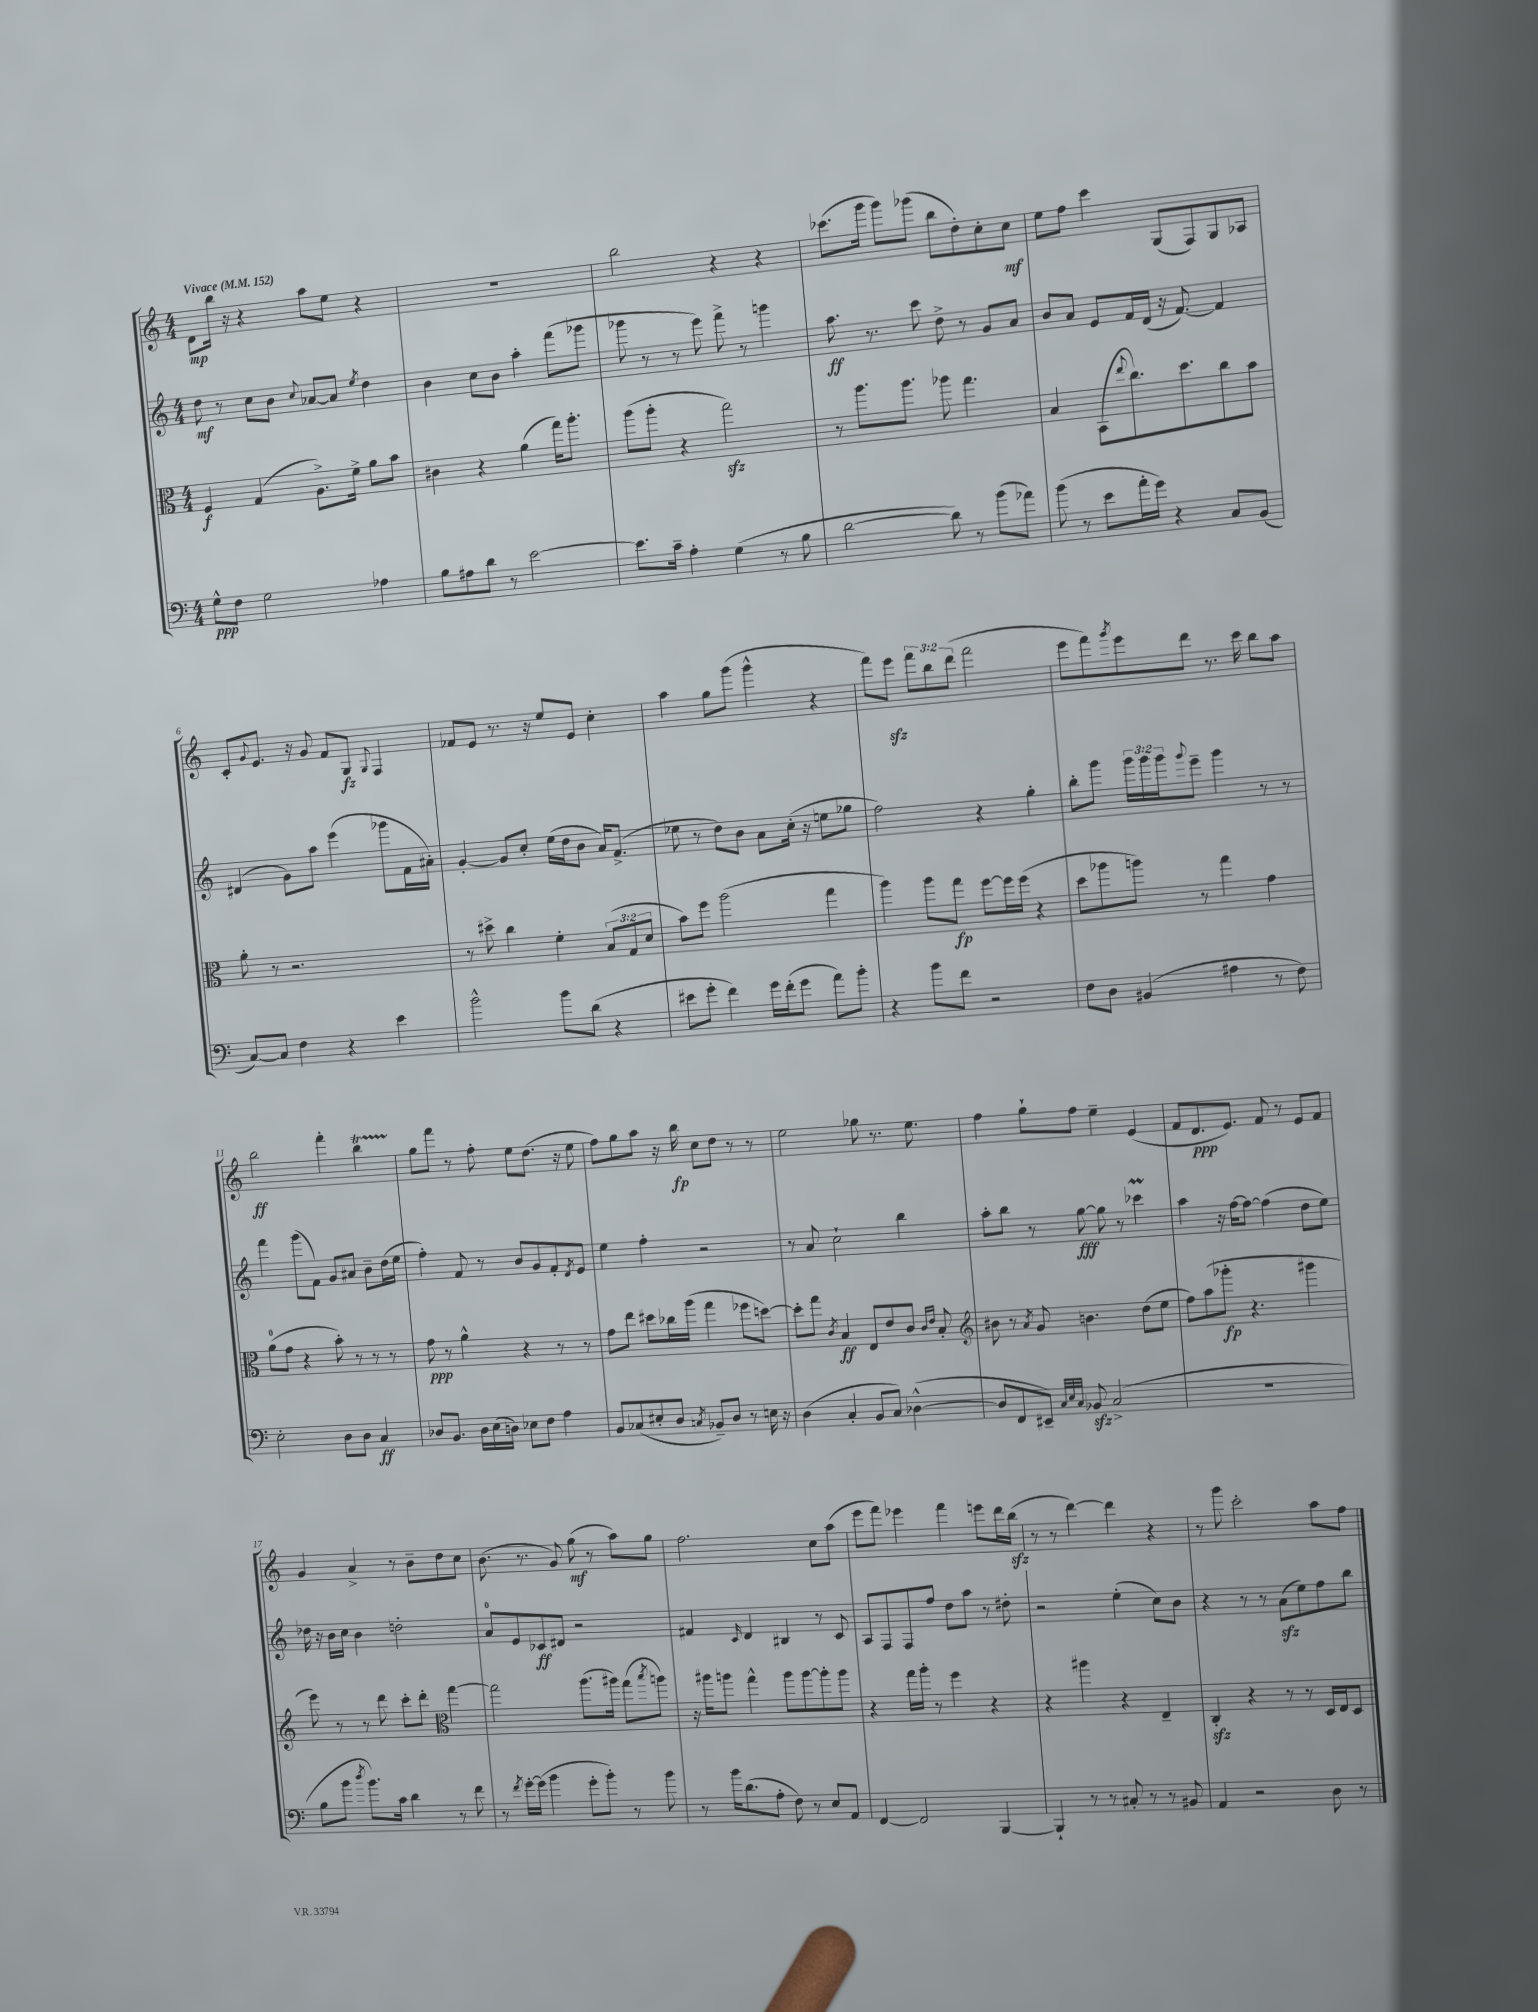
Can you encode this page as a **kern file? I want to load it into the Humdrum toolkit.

**kern	**kern	**kern	**kern
*staff4	*staff3	*staff2	*staff1
*clefF4	*clefC3	*clefG2	*clefG2
*k[]	*k[]	*k[]	*k[]
*M4/4	*M4/4	*M4/4	*M4/4
*MM152	*MM152	*MM152	*MM152
8G^^	4F	8dd	8d
8F	.	8r	16bb
.	.	.	16r
2G	(4G	8cc	4r
.	.	8b	.
.	.	8qqcc	.
.	8.A^)	[8a-	8aa
.	.	8a-]	8ee
.	16f^	.	.
.	.	8qee	.
4A-	8a	4dd	4r
.	8b	.	.
=	=	=	=
8B	4c#	4b	1r
8A#	.	.	.
8d	4r	8cc	.
8r	.	8b	.
[2e	(4a	4aa'	.
.	16gg)	(8fff	.
.	8.aa'	.	.
.	.	8ggg-	.
=	=	=	=
8.e]	(8aa	8ggg-	2bb
.	8aa'	8r	.
16c~	.	.	.
4A'	4r	8r	.
.	.	8eee)	.
(4G	2gg)	8fff^	4r
.	.	8r	.
8r	.	4ggg	4r
8B	.	.	.
=	=	=	=
[2d	8r	8.aa	(8.ccc-
.	8.aa	.	.
.	.	8.r	16ggg
.	.	.	8ggg)
.	8.aa	.	.
.	.	8ccc	(8ggg-
8d])	8aa-	8dd^	8bb
8r	4.gg	8r	8dd')
(8b	.	8g	8cc'
8a-)	.	8a	8cc
=	=	=	=
(8b	4B	8b	8ee
8r	.	8a	8ff
8e	(8BB	8e	4ccc
.	8qqee	.	.
16a'	8.cc)	16f	.
16g)	.	(16d	.
4r	.	16r	(8G
.	8.dd	[8.f)	.
.	.	.	8F)
8C	8cc	4f]	8G
(8BB	8b	.	8A-
=	=	=	=
[8C)	8a'	(4d#	8c'
.	.	.	8qqg
8C]	8r	.	8.e
4F	2.r	8g)	.
.	.	.	16r
.	.	8aa	8g
4r	.	(4eee	8f
.	.	.	8G
.	.	.	8qqG
4e	.	8ggg-	4F
.	.	16f	.
.	.	16a#')	.
=	=	=	=
2b^^	8r	[4g'	8f-
.	8dd#^	.	8e
.	4cc	8g]	8.r
.	.	8cc'	.
.	.	.	16r
8b	4f'	(16ee	8ee
.	.	16dd	.
(8d	.	8b	8e
4r	(12B	16a)	4cc'
.	.	(8.f^	.
.	12G	.	.
.	12d	.	.
=	=	=	=
8e#	8b)	8ee-	4aa
8g'	8ff	8r	.
4f)	(2aa	8dd)	8gg
.	.	8b	(8ggg
16g	.	8a	4ggg^^
(16f'	.	.	.
8g	.	(16cc'	.
.	.	16r	.
8a)	4gg	8ee	4r
8b'	.	8gg-	.
=	=	=	=
4r	4aa)	2ff)	8fff)
.	.	.	8eee
8b	8aa	.	12fff
.	.	.	12bb
8f	8gg	.	.
.	.	.	(12ddd
2r	[8ff	4r	2fff
.	16ff]	.	.
.	(16ff	.	.
.	4r	4gg'	.
=	=	=	=
8F	8dd	8bb'	8eee
8D	8aa-	8ggg	8fff)
.	.	.	8qggg
(4BB#	8aa)	24ggg	8eee
.	.	24ggg	.
.	.	24ggg	.
.	.	8qqggg	.
.	8r	8eee~	8ddd
4A#	4gg	4ggg	8.r
.	.	.	16ccc
8r	4g	8r	8bb
8F)	.	8r	8aa
=	=	=	=
2E'	(8a	4fff	2bb
.	8g	.	.
.	4r	(8ggg	.
.	.	8f)	.
8D	8b')	8g	4fff'
8D	8r	8a#	.
4C	8r	8b~	4bb
.	8r	(16dd	.
.	.	16ee	.
=	=	=	=
8D-	8g	4ff')	8gg
8.BB	8r	.	8fff
.	4a^^	8f	8r
16D-	.	.	.
(16E	.	8r	8ff'
16D)	.	.	.
8E-	4r	8b	8ee
8F	.	8g	(8.dd
4A	8r	8f'	.
.	.	.	16r
.	.	8qd	.
.	8r	8e	8ee
=	=	=	=
8BB	8g	4ee	8ff)
(8C-	8ee	.	8gg
8E#'	8dd#	4ff'	8aa
8D	16cc-	.	16r
.	(16aa	.	16bb
8qC	.	.	.
8BB-~)	4gg	2r	8cc
8D	.	.	8dd
8r	8ff-	.	8r
16E	[8dd)	.	8r
16r	.	.	.
=	=	=	=
(4D	8dd']	8r	2ee
.	8gg	8a	.
.	8qc	.	.
4C'	4B	2cc`	.
8BB	8E	.	8gg-
8C)	8e	.	8.r
([4D-^^	8c	4bb	.
.	.	.	8.ee
.	16qqc	.	.
.	16qqe	.	.
.	8B'	.	.
=	=	=	=
*	*clefG2	*	*
8D-]	8b#	8aa'	4ff
8FF	8r	8bb	.
.	8qa	.	.
8EE#~)	8g	8r	8gg`
32qqC	.	.	.
32qqE	.	.	.
32qqC	.	.	.
8BB-	4.b	[8gg	8ff
(2C^	.	8gg]	4ee~
.	.	8r	.
.	(8dd	4ccc-	(4e
.	8ee	.	.
=	=	=	=
1r	8ff)	4aa	8f
.	(8aa	.	8.d
.	8ggg-'	16r	.
.	.	[16ff	8.e)
.	4.r	8ff_	.
.	.	(4ff]	8f
.	.	.	8r
.	4ggg#	8dd	8e
.	.	8ee)	8f
=	=	=	=
8B	8eee)	16dd-	4g
.	.	16r	.
8b	8r	16b	.
.	.	16cc	.
8qdd	.	.	.
8.b)	8r	4b	4a^
.	8ddd	.	.
16c	.	.	.
4d	8ccc'	2dd'	8r
.	8ddd'	.	8b~
*	*clefC3	*	*
8r	[4gg	.	8dd
8f	.	.	8cc
=	=	=	=
8r	2gg]	8a	(8.b
8qf	.	.	.
[16g'	.	8e	.
(16g]	.	.	8.r
4b	.	8c-	.
.	.	8d#	8g)
8g'	(8.aa	2r	(8gg
8b')	.	.	8r
.	16aa#)	.	.
8r	(8gg	.	8aa)
.	8qbb	.	.
8b	8aa)	.	8gg
=	=	=	=
8r	16r	4f#	2.ff
.	16aa#	.	.
16b	8aa	.	.
(8.d	.	.	.
.	.	16qqc	.
.	4gg^^	4d	.
8A'	.	.	.
8F)	8aa	4B#	.
8r	[8aa	.	.
8E	8aa']	8r	8cc
8AA	8aa	8c	(8aa
=	=	=	=
[4FF	4r	8A	8eee
.	.	8F	8fff)
2FF]	16gg	8F	4eee-
.	16aa'	.	.
.	8r	8ff	.
.	4ff	8dd	4fff
.	.	8aa	.
[4BBB	4r	8r	8eee
.	.	8dd#'	16ddd
.	.	.	(16bb
=	=	=	=
4BBB`]	4r	2r	8r
.	.	.	8r
8r	4aa#	.	[4ddd)
8r	.	.	.
8C#'	4r	(4ee'	4ddd]
8r	.	.	.
8r	4E~	8cc)	4r
8BB#	.	8b	.
=	=	=	=
4AA	4C'	4r	8r
.	.	.	8ggg
2r	4r	8r	2ccc'
.	.	8r	.
.	8r	(8a	.
.	8r	8ee)	.
8D	16D	8ff	8aa
.	16E	.	.
8r	8D	8bb	8ff
==	==	==	==
*-	*-	*-	*-
